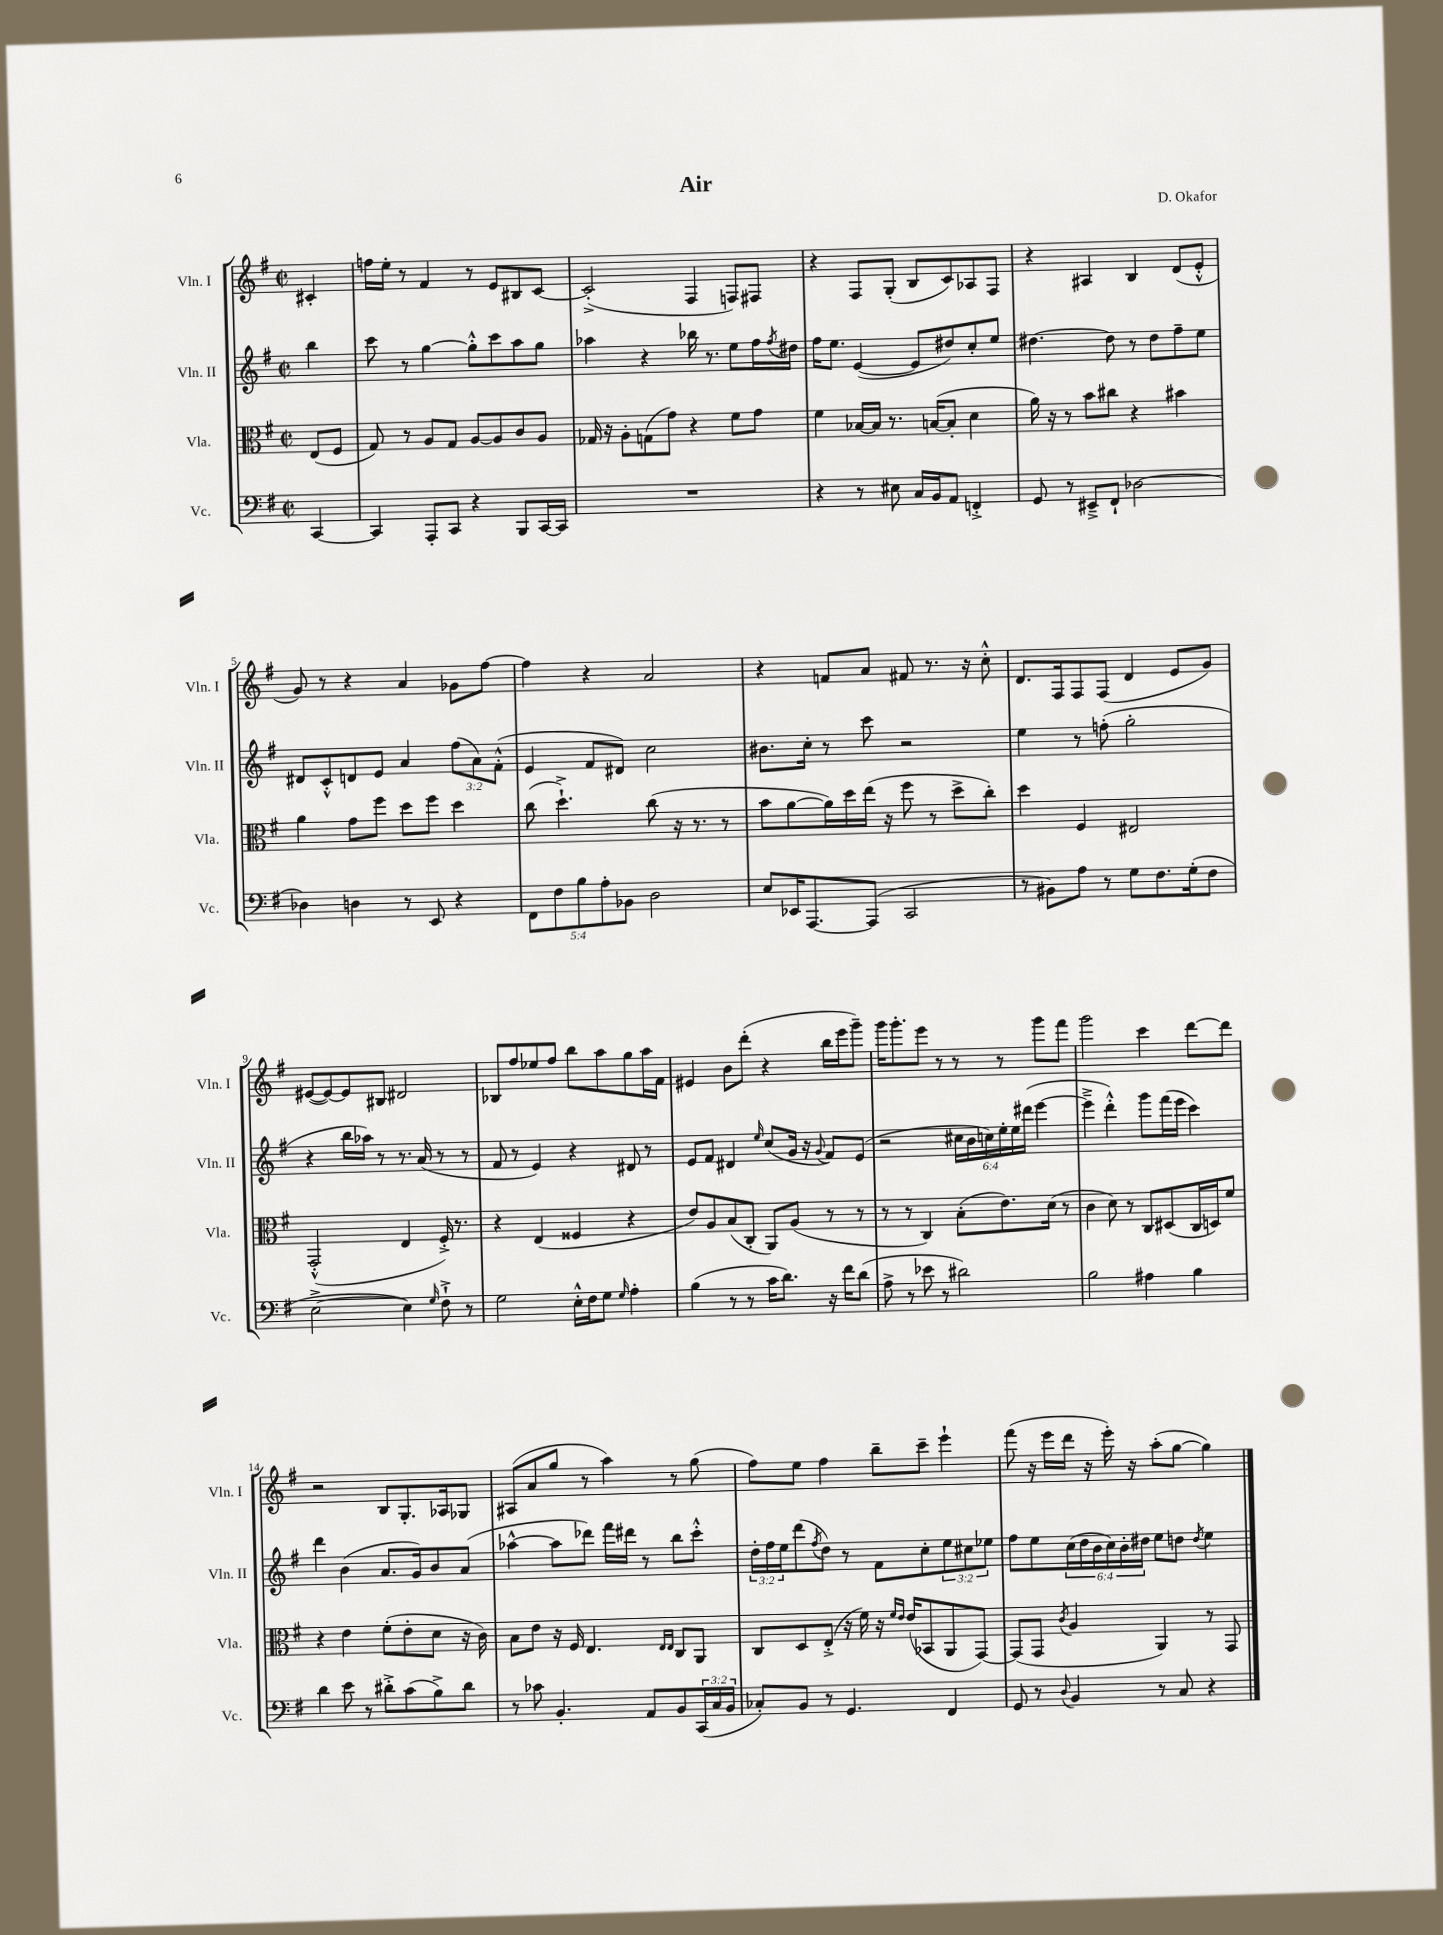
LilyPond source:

\header { title = "Air" composer = "D. Okafor" }
<<
\new StaffGroup <<
\new Staff = "s0" \with { instrumentName = "Vln. I" shortInstrumentName = "Vln. I" } {
    \clef treble \key g \major \defaultTimeSignature \time 2/2 \partial 4
    cis'4-. |
    f''16 e''16-. r8 fis'4 r8 e'8 bis8 c'8~ |
    c'2-.->( fis4 f8) fis8 |
    r4 fis8 g8-.( b8 c'8) aes8 fis8 |
    r4 ais4 b4 d'8( e'8-.-^ |
    g'8) r8 r4 a'4 ges'8 fis''8~ |
    fis''4 r4 a'2 |
    r4 f'8 a'8 fis'8 r8. r16 c''8-.-^ |
    d'8. fis16 fis8 fis8( d'4 e'8 g'8) |
    eis'8~( eis'8~) eis'8 bis8 dis'2 |
    bes8 fis''8 ees''8 fis''8 b''8 a''8 g''8 a''16 fis'16 |
    eis'4 b'8 d'''8-.( r4 b''16 e'''16 g'''8--) |
    g'''16 g'''8.-. e'''8 r8 r8 r8 g'''8 fis'''8 |
    g'''2 c'''4 d'''8~ d'''8 |
    r2 b8 g8.-. aes16 ges8 |
    ais8( a'8 g''8 r8 a''4) r8 g''8( |
    fis''8) e''8 fis''4 b''8-- c'''8-- e'''4-! |
    fis'''8( r16 e'''16 d'''16 r16 e'''16-.) r16 a''8-.( g''8~ g''4) \bar "|." |
}
\new Staff = "s1" \with { instrumentName = "Vln. II" shortInstrumentName = "Vln. II" } {
    \clef treble \key g \major \defaultTimeSignature \time 2/2 \override Staff.TupletNumber.text = #tuplet-number::calc-fraction-text \partial 4
    b''4 |
    c'''8 r8 g''4~ g''8-.-^ c'''8 a''8 g''8 |
    aes''4 r4 bes''16 r8. e''8 fis''16 \acciaccatura { fis''8 } dis''16 |
    fis''16 e''8. e'4~( e'8 dis''8) c''8-. e''8 |
    dis''4.~ dis''8 r8 dis''8 fis''8-- e''8 |
    dis'8 c'8-.-^ d'8 e'8 a'4 \tuplet 3/2 { fis''8( a'8) fis'8-.-^( } |
    e'4 fis'8 dis'8) c''2 |
    bis'8. c''16-. r8 c'''8 r2 |
    e''4 r8 f''8-.( g''2-. |
    r4 b''16 aes''16) r8 r8. a'16( r8 r8 |
    fis'8 r8 e'4) r4 dis'8 r8 |
    e'8 fis'8 dis'4 \grace { e''16 } c''8( g'16 r16 \appoggiatura { g'8 } fis'8) e'8( |
    r2 \tuplet 6/4 { cis''16 b'16 c''16) e''16-. e''16 dis'''16( } e'''4~ |
    e'''4---> d'''4-.-^) g'''8 fis'''16( e'''16 c'''4) |
    d'''4 b'4( a'8. g'16) b'8 a'8( |
    aes''4~-^ aes''8 des'''8) fis'''16 dis'''16 r8 b''8 c'''8-.-^ |
    \tuplet 3/2 { d''16-. fis''16 e''16 } d'''8( \acciaccatura { fis''8 } d''8) r8 fis'8 c''8-. \tuplet 3/2 { e''8 cis''8 ees''8 } |
    fis''8 e''8 \tuplet 6/4 { c''16( d''16 b'16 c''16) b'16-. dis''16 } e''8 d''8 \acciaccatura { d''8 } e''4 \bar "|." |
}
\new Staff = "s2" \with { instrumentName = "Vla." shortInstrumentName = "Vla." } {
    \clef alto \key g \major \defaultTimeSignature \time 2/2 \partial 4
    e8( fis8 |
    g8) r8 a8 g8 a8~ a8 c'8 a8 |
    ges16 r16 a8-. g8( g'8) r4 fis'8 g'8 |
    fis'4 bes16~ bes16 r8. b16~( b8-. d'4 |
    a'16) r16 r8 b'8 cis''8 r4 bis'4 |
    a'4 g'8 fis''8 d''8 fis''8 d''4 |
    c''8( d''4.-!->) c''8( r16 r8. r8 |
    b'8 a'8~ a'16) d''16 e''16( r16 fis''8 r8 d''8-> c''8-.) |
    d''4 fis4 eis2 |
    g,2-.-^( e4 fis16-.->) r8. |
    r4 e4( fisis4 r4 |
    e'8) a8 b8( c8-. a,8) a8( r8 r8 |
    r8 r8 c4) b8-.( e'8.) d'16( r8 |
    c'4 d'8) r8 c8 dis8( c16 d16) fis'8 |
    r4 e'4 fis'8-.( e'8-. d'8 r16 c'16) |
    b8 e'8 r16 fis16 e4. \grace { e16 e16 } c8 a,8 |
    c8 d8 e8-.->( r16 fis'16) r16 \grace { fis'16 e'16 } e'16( bes,8 a,8 g,8~) |
    g,8( g,8 \acciaccatura { c'8 } a4 a,4) r8 g,8 \bar "|." |
}
\new Staff = "s3" \with { instrumentName = "Vc." shortInstrumentName = "Vc." } {
    \clef bass \key g \major \defaultTimeSignature \time 2/2 \override Staff.TupletNumber.text = #tuplet-number::calc-fraction-text \partial 4
    c,4~ |
    c,4 a,,8-. c,8 r4 b,,8 c,16~ c,16 |
    R1 |
    r4 r8 eis8 c16 b,16 a,8 f,4-.-> |
    g,8 r8 eis,8---> fis,8-! des2~ |
    des4 d4 r8 e,8 r4 |
    \tuplet 5/4 { fis,8 fis8 b8 a8-. bes,8 } d2 |
    e8 ees,16 a,,8.~ a,,8( c,2 |
    r8 bis,8) a8 r8 g8 fis8. g16-.( fis8 |
    e2~-> e4) \grace { g16 } fis8-!-> r8 |
    g2 e16-.-^ fis16 g8 \grace { g16 } a4-. |
    b4( r8 r8 c'16 d'8.) r16 fis'16 d'8( |
    a8-> r8 ees'8 r8 dis'2) |
    b2 ais4 b4 |
    d'4 e'8 r8 dis'8-.-> c'8( b8->) dis'8 |
    r8 ces'8 b,4.-. a,8 b,8 \tuplet 3/2 { c,16( c16 b,16 } |
    ces8-.) b,8 r8 g,4. fis,4 |
    g,8 r8 \appoggiatura { d8 } b,4 r8 c8 r4 \bar "|." |
}
>>
>>
